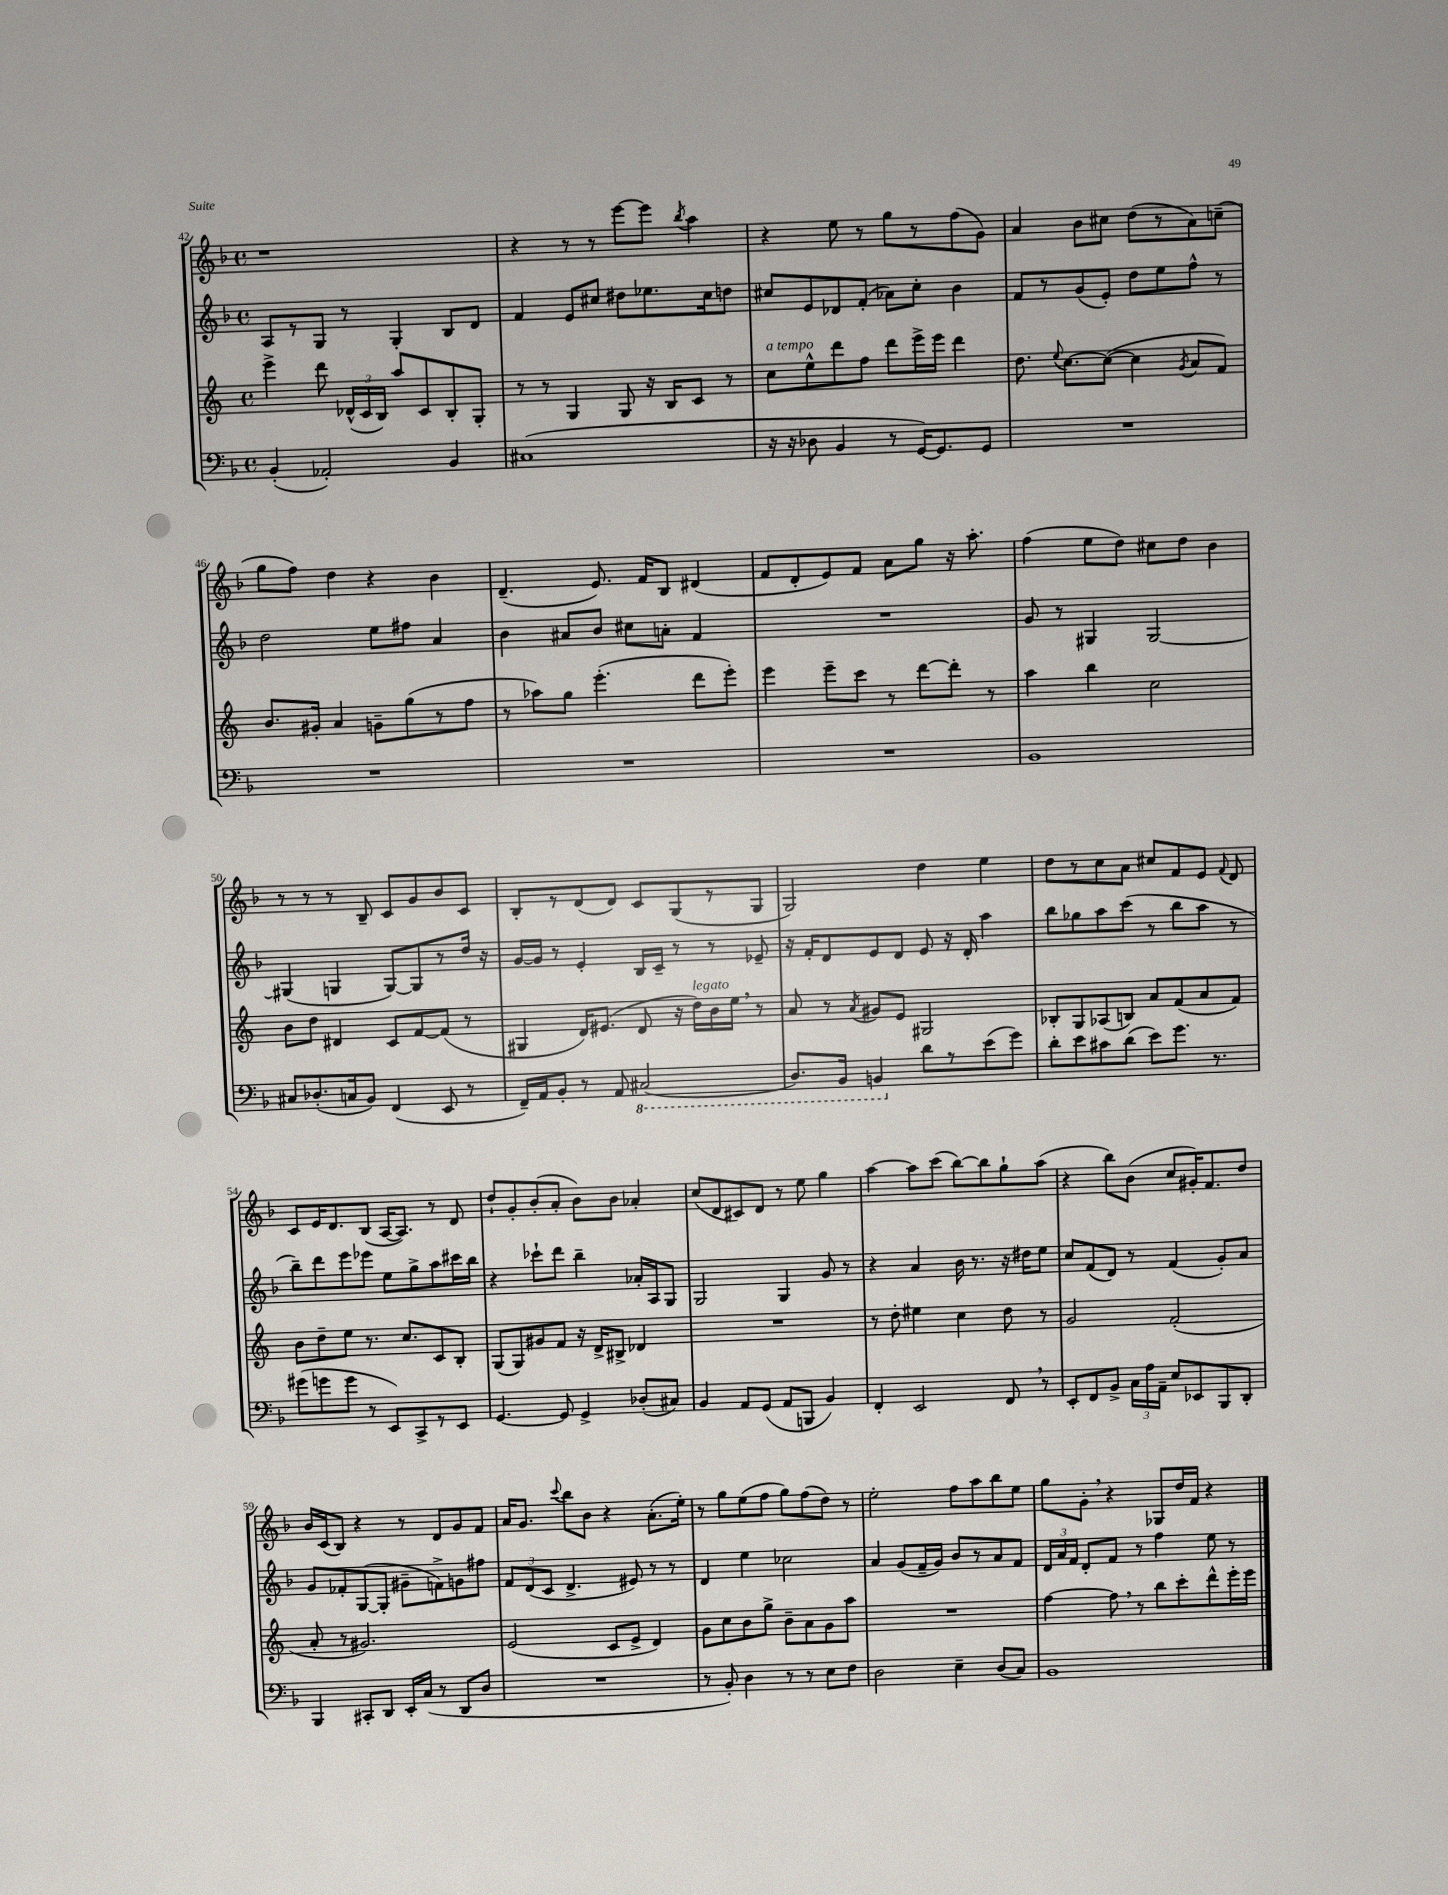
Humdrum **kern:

**kern	**kern	**kern	**kern
*part4	*part3	*part2	*part1
*staff4	*staff3	*staff2	*staff1
*clefF4	*clefG2	*clefG2	*clefG2
*k[b-]	*k[]	*k[b-]	*k[b-]
*M4/4	*M4/4	*M4/4	*M4/4
*met(c)	*met(c)	*met(c)	*met(c)
=42	=42	=42	=42
(4BB-'/	4eee^\	8A/L	1r
.	.	8r	.
2AA-X'/)	8ddd\	8G/J	.
.	(24d-X^^/LL	8r	.
.	24c/	.	.
.	24B/JJ)	.	.
.	8aa/L	4G'/	.
.	8c/	.	.
4BB-/	8B'/	8B-/L	.
.	8G'/J	8d/J	.
=43	=43	=43	=43
(1C#X	8r	4f/	4r
.	8r	.	.
.	4G/	8e/L	8r
.	.	8cc#X/J	8r
.	8G/	8dd#X\L	[8eee\L
.	16r	8.ee-X\	8eee\J]
.	16B/KL	.	.
.	.	.	8qbb-/
.	8c/J	.	4aa\
.	.	16cc#\k	.
.	8r	8ddn\J	.
=44	=44	=44	=44
!	!LO:TX:a:i:t=a tempo	!	!
16r	8cc\L	8cc#X/L	4r
16r	.	.	.
8D-X\	8ee^^\	8e/	.
4BB-/	8ddd\	8d-X/	8ee\
.	8ff\J	(8f'/J	8r
8r	8ddd\L	8a-X\L)	8gg\L
[16GG/KL)	16eee^\L	8cc#'\J	8r
8.GG/]	16eee\JJ	.	.
.	4ddd\	4b-\	(8ff\
8GG/J	.	.	8g\J)
=45	=45	=45	=45
1r	8.dd\	8f/L	4a/
.	.	8r	.
.	8qqee/	.	.
.	[8.cc\L	.	.
.	.	(8g/	8b-\L
.	(8cc\J_	8e'/J)	8cc#X\J
.	4cc\]	8dd\L	(8dd\L
.	.	8ee\	8r
.	8qg/	.	.
.	8a/L	8ff^^\J	8a\)
.	8f/J)	8r	(8ccn~\J
!!LO:LB:g=z
=46	=46	=46	=46
1r	8.b/L	2dd\	8gg\L
.	.	.	8ff\J)
.	16g#X'/Jk	.	.
.	4a/	.	4dd\
.	8gn~\L	8ee\L	4r
.	(8gg\	8ff#X\J	.
.	8r	4a/	4b-\
.	8ff\J	.	.
=47	=47	=47	=47
1r	8r	4b-\	(4.d~/
.	8aa-X\L)	.	.
.	8gg\J	8a#X/L	.
.	(4.eee'\	8b-/J	8.e/)
.	.	8cc#X\L	.
.	.	.	16f/KL
.	.	8an'\J	8B-/J
.	8ddd\L	4f/	(4d#X/
.	8eee'\J)	.	.
=48	=48	=48	=48
1r	4eee\	1r	8f/L
.	.	.	8d'/
.	8eee~\L	.	8e/)
.	8ccc\J	.	8f/J
.	8r	.	8a\L
.	[8ddd\L	.	8gg\J
.	8ddd'\J]	.	16r
.	.	.	8.aa'\
.	8r	.	.
=49	=49	=49	=49
1BB-	4aa\	8g/	(4ff\
.	.	8r	.
.	4bb\	4G#X/	8ee\L
.	.	.	8dd\J)
.	2cc\	[2G#/	8cc#X\L
.	.	.	8dd\J
.	.	.	4b-\
!!LO:LB:g=z
=50	=50	=50	=50
8C#X/L	8b\L	(4G#X/]	8r
(8.D-X'/	8dd\J	.	8r
.	4d#X/	4Gn/	8r
16Cn/k	.	.	.
8BB-/J)	.	.	8B-~/
(4FF/	8c/L	[8G/L)	8c/L
.	[8f/	8G/]	8g/
8EE/	(8f/J]	8r	8b-/
8r	8r	16dd/Jk	8c/J
.	.	16r	.
=51	=51	=51	=51
16FF~/LL)	4G#X/	[16g/LL	8B-'/L
16AA/J	.	16g/JJ]	.
8BB-'/J	.	8r	8r
8r	16d/KL)	4e'/	(8d/
.	(8.e#X/J	.	.
8AA/	.	.	8d/J)
*8ba	*	*	*
(2CC#X/	8d/	16B-/LL	8c/L
.	.	16c~/JJ	.
.	16r	8r	(8G/
!	!LO:TX:a:i:t=legato	!	!
.	16dd\LL)	.	.
.	16b\	8r	8r
.	16ee,\JJ	.	.
.	8r	8e-X~/	8G/J
=52	=52	=52	=52
8.DD/L)	8a/	16r	2G/)
.	.	16f'/KL	.
.	8r	8d/	.
16BBB-/Jk	.	.	.
.	8qa/	.	.
4BBBn/	8g#X/L	8e/	.
.	8e/J	8d/J	.
*X8ba	*	*	*
8d\L	2G#X/	8e/	4dd\
8r	.	16r	.
.	.	16d'/	.
(8e\	.	4aa\	4ee\
8g\J)	.	.	.
=53	=53	=53	=53
8d'\L	8B-X'/L	8bb-\L	8dd\L
8e\	8G/	8gg-X\	8r
8c#X\	(8A-X/	8aa\	8cc\
(8d\J	8Bn/J)	(8ccc\J	8a\J
8e\L)	8a/L	8r	8cc#X/L
8.g\J	(8f/	8bb-\L	8f/
.	8a/	8aa\J	8e/J
8.r	.	.	.
.	.	.	8qqf/
.	8f/J)	8r	8d/
!!LO:LB:g=z
=54	=54	=54	=54
(8g#X\L	8b\L	8bb-~\L)	8c/L
8gn\	8dd~\	8ddd\	16e/K
.	.	.	8.d/
8g\J	8ee\J	8eee\	.
8r	8.r	8eee-X\J	(8B-/J
8EE/L)	.	8ee\L	[16A/KL
.	8.cc/L	.	8.A/J])
8CC^/	.	8gg^\	.
8r	8c/	8aa\	8r
8EE/J	8B'/J	16ccc#X\L	8d/
.	.	16bb-\JJ	.
=55	=55	=55	=55
[4.GG/	(8G/L	4r	8dd`/L
.	8G/)	.	8g'/
.	8g#X/	8ccc-X`\L	(8b-'/
8GG/]	8f/J	8ddd\J	8a'/J
4GG^/	16r	4bb-~\	8b-\L)
.	16d^/KL	.	.
.	8B#X^/J	.	8b-\J
(8D-X'/L	4d-X/	16a-X'/LL	4a-X'/
.	.	16A/J	.
8C#X/J)	.	8G/J	.
=56	=56	=56	=56
4BB-/	1r	2G/	(8cc/L
.	.	.	8d/
8AA/L	.	.	8c#X/)
(8GG/J	.	.	8d/J
8AA/L	.	4G/	8r
8BBBn/J	.	.	8ee\
4BB-/)	.	8g/	4gg\
.	.	8r	.
=57	=57	=57	=57
4FF'/	8r	4r	[4aa\
.	8dd'\	.	.
2EE/	4ee#X\	4a/	8aa\L]
.	.	.	(8ccc\J
.	4cc\	16b-\	[8bb-\L)
.	.	8.r	.
.	.	.	8bb-\]
8FF,/	8dd\	16r	8gg`\
.	.	16dd#X\KL	.
8r	8r	8ee\J	(8aa\J
=58	=58	=58	=58
8EE'/L	2g/	8cc/L	4r
8FF/	.	(8f/	.
8BB-^/J	.	8d/J)	8bb-\L)
24C\LL	.	8r	(8b-\J
24A\	.	.	.
24AA~\JJ	.	.	.
8E/L	(2f'/	(4f/	8cc/L
8EE-X/	.	.	16g#X'/K)
.	.	.	8.f/
8BBB-/	.	8g'/L)	.
8DD'/J	.	8a/J	8dd/J
!!LO:LB:g=z
=59	=59	=59	=59
4BBB-/	8a'/	8g/L	16b-/LL
.	.	.	(16c/J
.	8r	8f-X'/	8B-/J)
8CC#X'/L	2.g#X/)	([8G/	4r
8DD/J	.	8G'/J]	.
16EE'/LL	.	8g#X~\L	8r
(16C/JJ	.	.	.
8r	.	8fn^\)	8d/L
8DD/L	.	8gn\	8g/
8D/J	.	8ff#X\J	8f/J
=60	=60	=60	=60
1r	(2e/	12f/L	16a/KL
.	.	.	8.g/J
.	.	(12d/	.
.	.	12c/J	.
.	.	.	8qqccc/
.	.	4.d^/	8bb-\L
.	.	.	8b-\J
.	8c/L	.	4r
.	8e^/J	8e#X/)	.
.	4d/)	8r	(8.a'\L
.	.	8r	.
.	.	.	16ee'\Jk)
=61	=61	=61	=61
8r	8g\L	4d/	8r
8BB-'/)	8cc\	.	8gg\L
4D\	8b\	4ee\	(8ee\
.	8gg^\J	.	8ff\J
8r	8b~\L	2cc-X\	8gg\L)
8r	8a\	.	(8ff\
8E\L	8g\	.	8dd\J)
8F\J	8aa\J	.	8r
=62	=62	=62	=62
2D\	1r	4a/	2ee'\
.	.	(8g/L	.
.	.	16f~/L	.
.	.	16g/JJ)	.
4E~\	.	8b-/L	8ff\L
.	.	8r	8aa\
(8D/L	.	8a/	8bb-\
8C/J)	.	8f/J	8ee\J
=63	=63	=63	=63
1BB-	[4ff\	24d/LL	8gg\L
.	.	24a/	.
.	.	24f/JJ	.
.	.	8d'/L	8g',\J
.	8ff,\]	8f/J	4r
.	8r	8r	.
.	8bb\L	4ff\	8G-X/L
.	8ccc'\	.	16dd/L
.	.	.	16f/JJ
.	8ddd^^\	8ee\	4r
.	16eee'\L	8r	.
.	16eee\JJ	.	.
==	==	==	==
*-	*-	*-	*-
